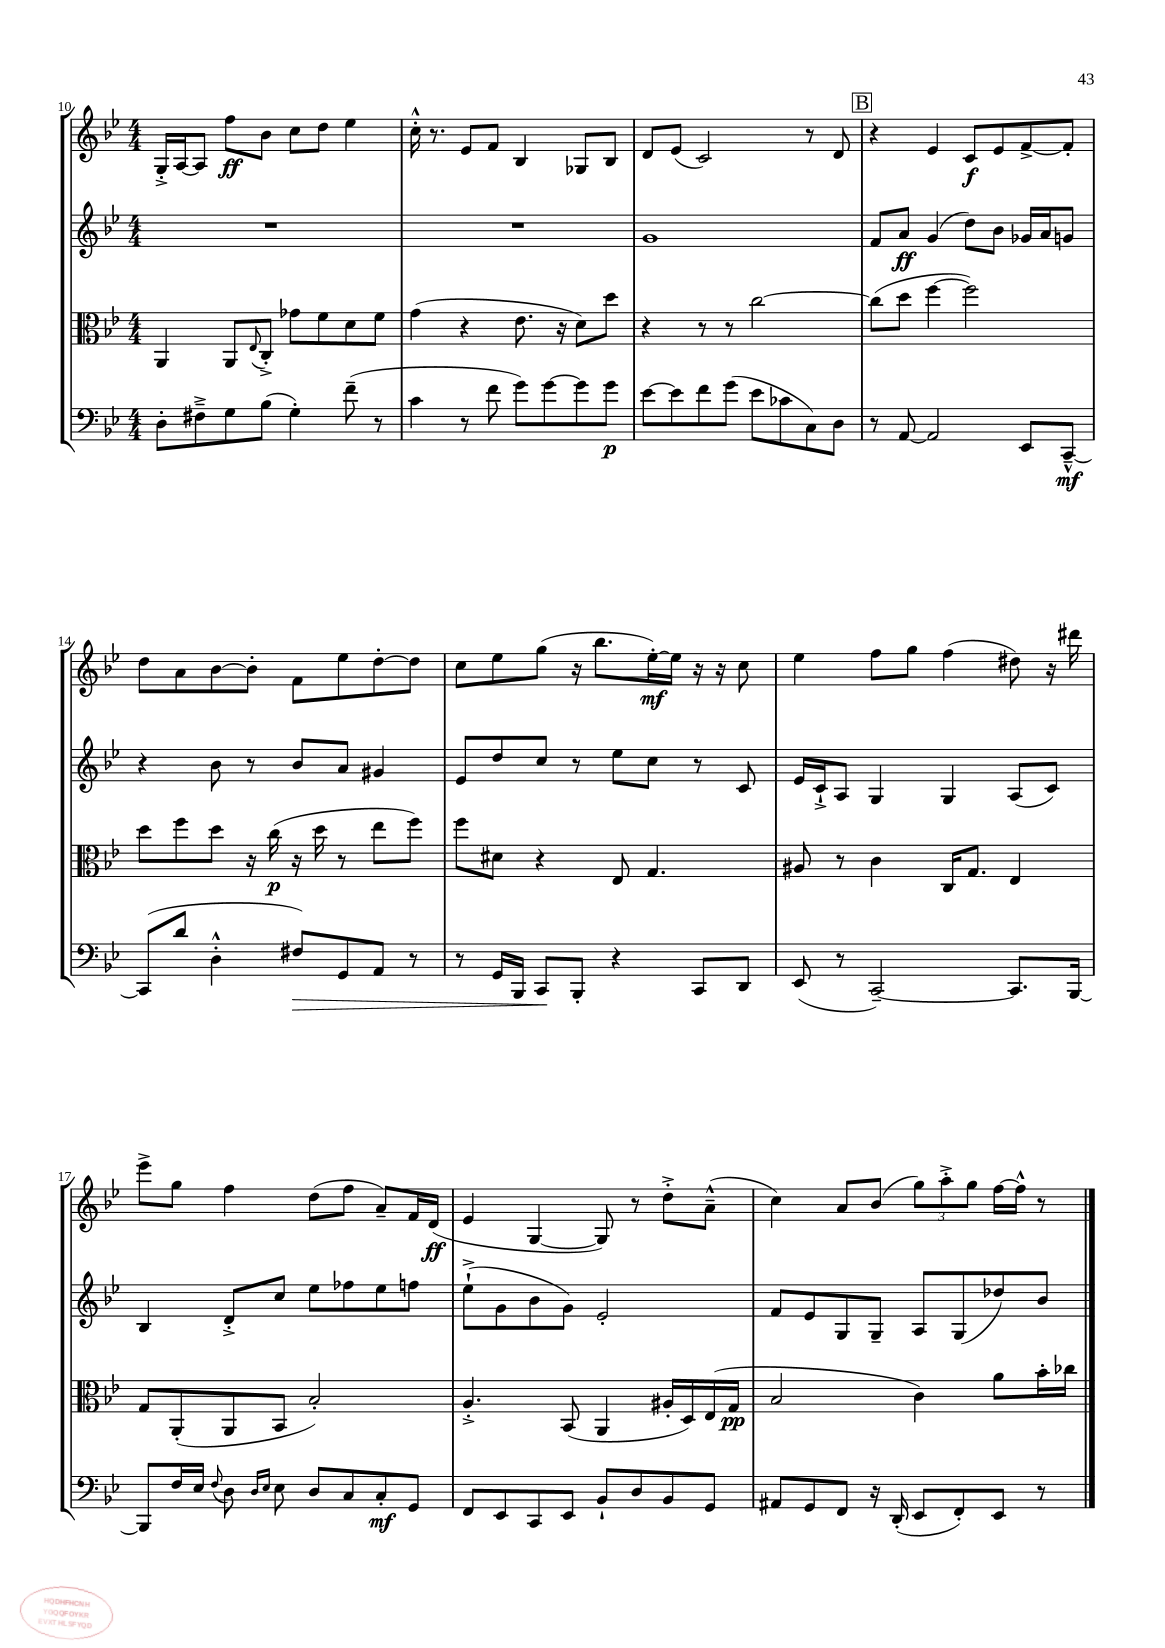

**kern	**dynam	**kern	**dynam	**kern	**dynam	**kern	**dynam
*part4	*part4	*part3	*part3	*part2	*part2	*part1	*part1
*staff4	*staff4	*staff3	*staff3	*staff2	*staff2	*staff1	*staff1
*clefF4	*	*clefC3	*	*clefG2	*	*clefG2	*
*k[b-e-]	*	*k[b-e-]	*	*k[b-e-]	*	*k[b-e-]	*
*M4/4	*	*M4/4	*	*M4/4	*	*M4/4	*
=10	=10	=10	=10	=10	=10	=10	=10
8D'\L	.	4AA/	.	1r	.	16G'^/LL	.
.	.	.	.	.	.	[16A/J	.
8F#X~^\	.	.	.	.	.	8A/J]	.
8G\	.	8AA/L	.	.	.	8ff\L	ff
.	.	8qqE-/	.	.	.	.	.
(8B-\J	.	8C'^/J	.	.	.	8b-\J	.
4G'\)	.	8g-X\L	.	.	.	8cc\L	.
.	.	8f\	.	.	.	8dd\J	.
(8f~\	.	8d\	.	.	.	4ee-\	.
8r	.	8f\J	.	.	.	.	.
=11	=11	=11	=11	=11	=11	=11	=11
4c\	.	(4g\	.	1r	.	16cc'^^\	.
.	.	.	.	.	.	8.r	.
8r	.	4r	.	.	.	8e-/L	.
8f\	.	.	.	.	.	8f/J	.
8g\L)	.	8.e-\	.	.	.	4B-/	.
[8g\	.	.	.	.	.	.	.
.	.	16r	.	.	.	.	.
8g\]	.	8d\L)	.	.	.	8G-X/L	.
8g\J	p	8dd\J	.	.	.	8B-/J	.
=12	=12	=12	=12	=12	=12	=12	=12
[8e-\L	.	4r	.	1g	.	8d/L	.
8e-\]	.	.	.	.	.	(8e-/J	.
8f\	.	8r	.	.	.	2c/)	.
(8g\J	.	8r	.	.	.	.	.
8e-\L	.	[2cc\	.	.	.	.	.
8c-X\	.	.	.	.	.	.	.
8C\)	.	.	.	.	.	8r	.
8D\J	.	.	.	.	.	8d/	.
!!LO:REH:place=s1:t=B
=13	=13	=13	=13	=13	=13	=13	=13
8r	.	(8cc\L]	.	8f/L	.	4r	.
[8AA/	.	8dd\J	.	8a/J	ff	.	.
2AA/]	.	[4ff\	.	(4g/	.	4e-/	.
.	.	2ff\])	.	8dd\L)	.	8c/L	f
.	.	.	.	8b-\J	.	8e-/	.
8EE-/L	.	.	.	16g-X/LL	.	[8f^/	.
.	.	.	.	16a/J	.	.	.
[8CC~^^/J	mf	.	.	8gn/J	.	8f'/J]	.
!!LO:LB:g=z
=14	=14	=14	=14	=14	=14	=14	=14
(8CC/L]	.	8dd\L	.	4r	.	8dd\L	.
8d/J	.	8ff\	.	.	.	8a\	.
4D'^^\	.	8dd\J	.	8b-\	.	[8b-\	.
.	.	16r	.	8r	.	8b-'\J]	.
.	.	(16cc\	p	.	.	.	.
!	!LO:HP:b	!	!	!	!	!	!
8F#X/L)	>	16r	.	8b-/L	.	8f\L	.
.	.	16dd\	.	.	.	.	.
8GG/	.	8r	.	8a/J	.	8ee-\	.
8AA/J	.	8ee-\L	.	4g#X/	.	[8dd'\	.
8r	.	8ff\J)	.	.	.	8dd\J]	.
=15	=15	=15	=15	=15	=15	=15	=15
8r	.	8ff\L	.	8e-/L	.	8cc\L	.
16GG/LL	.	8d#X\J	.	8dd/	.	8ee-\	.
16BBB-/JJ	.	.	.	.	.	.	.
8CC/L	.	4r	.	8cc/J	.	(8gg\J	.
8BBB-'/J	]	.	.	8r	.	16r	.
.	.	.	.	.	.	8.bb-\L	.
4r	.	8E-/	.	8ee-\L	.	.	.
.	.	4.G/	.	8cc\J	.	[16ee-'\L)	mf
.	.	.	.	.	.	16ee-\JJ]	.
8CC/L	.	.	.	8r	.	16r	.
.	.	.	.	.	.	16r	.
8DD/J	.	.	.	8c/	.	8cc\	.
=16	=16	=16	=16	=16	=16	=16	=16
(8EE-/	.	8A#X/	.	16e-/LL	.	4ee-\	.
.	.	.	.	16c`^/J	.	.	.
8r	.	8r	.	8A/J	.	.	.
[2CC~/)	.	4c\	.	4G/	.	8ff\L	.
.	.	.	.	.	.	8gg\J	.
.	.	16C/KL	.	4G/	.	(4ff\	.
.	.	8.G/J	.	.	.	.	.
8.CC/L]	.	4E-/	.	(8A/L	.	8dd#X\)	.
.	.	.	.	8c/J)	.	16r	.
[16BBB-/Jk	.	.	.	.	.	16ddd#X\	.
!!LO:LB:g=z
=17	=17	=17	=17	=17	=17	=17	=17
8BBB-/L]	.	8G/L	.	4B-/	.	8eee-^\L	.
16F/L	.	(8AA'/	.	.	.	8gg\J	.
16E-/JJ	.	.	.	.	.	.	.
8qqF/	.	.	.	.	.	.	.
8D\	.	8AA/	.	8d'^/L	.	4ff\	.
16qqD/LL	.	.	.	.	.	.	.
16qqE-/JJ	.	.	.	.	.	.	.
8E-\	.	8BB-/J	.	8cc/J	.	.	.
8D/L	.	2B-'/)	.	8ee-\L	.	(8dd\L	.
8C/	.	.	.	8ff-X\	.	8ff\J	.
8C'/	mf	.	.	8ee-\	.	8a~/L)	.
8GG/J	.	.	.	8ffn\J	.	16f/L	.
.	.	.	.	.	.	(16d/JJ	ff
=18	=18	=18	=18	=18	=18	=18	=18
8FF/L	.	4.A'^/	.	(8ee-`^\L	.	4e-/	.
8EE-/	.	.	.	8g\	.	.	.
8CC/	.	.	.	8b-\	.	[4G/	.
8EE-/J	.	(8BB-/	.	8g\J)	.	.	.
8BB-`/L	.	4AA/	.	2e-'/	.	8G/])	.
8D/	.	.	.	.	.	8r	.
8BB-/	.	16A#X'/LL	.	.	.	8dd'^\L	.
.	.	16D/)	.	.	.	.	.
8GG/J	.	(16E-/	.	.	.	(8a~^^\J	.
.	.	16G/JJ	pp	.	.	.	.
=19	=19	=19	=19	=19	=19	=19	=19
8AA#X/L	.	2B-/	.	8f/L	.	4cc\)	.
8GG/	.	.	.	8e-/	.	.	.
8FF/J	.	.	.	8G/	.	8a/L	.
16r	.	.	.	8G~/J	.	(8b-/J	.
(16DD'/	.	.	.	.	.	.	.
8EE-/L	.	4c\)	.	8A/L	.	12gg\L)	.
.	.	.	.	.	.	12aa'^\	.
8FF'/)	.	.	.	(8G/	.	.	.
.	.	.	.	.	.	12gg\J	.
8EE-/J	.	8a\L	.	8dd-X/)	.	[16ff\LL	.
.	.	.	.	.	.	16ff^^\JJ]	.
8r	.	16b-'\L	.	8b-/J	.	8r	.
.	.	16cc-X\JJ	.	.	.	.	.
==	==	==	==	==	==	==	==
*-	*-	*-	*-	*-	*-	*-	*-
